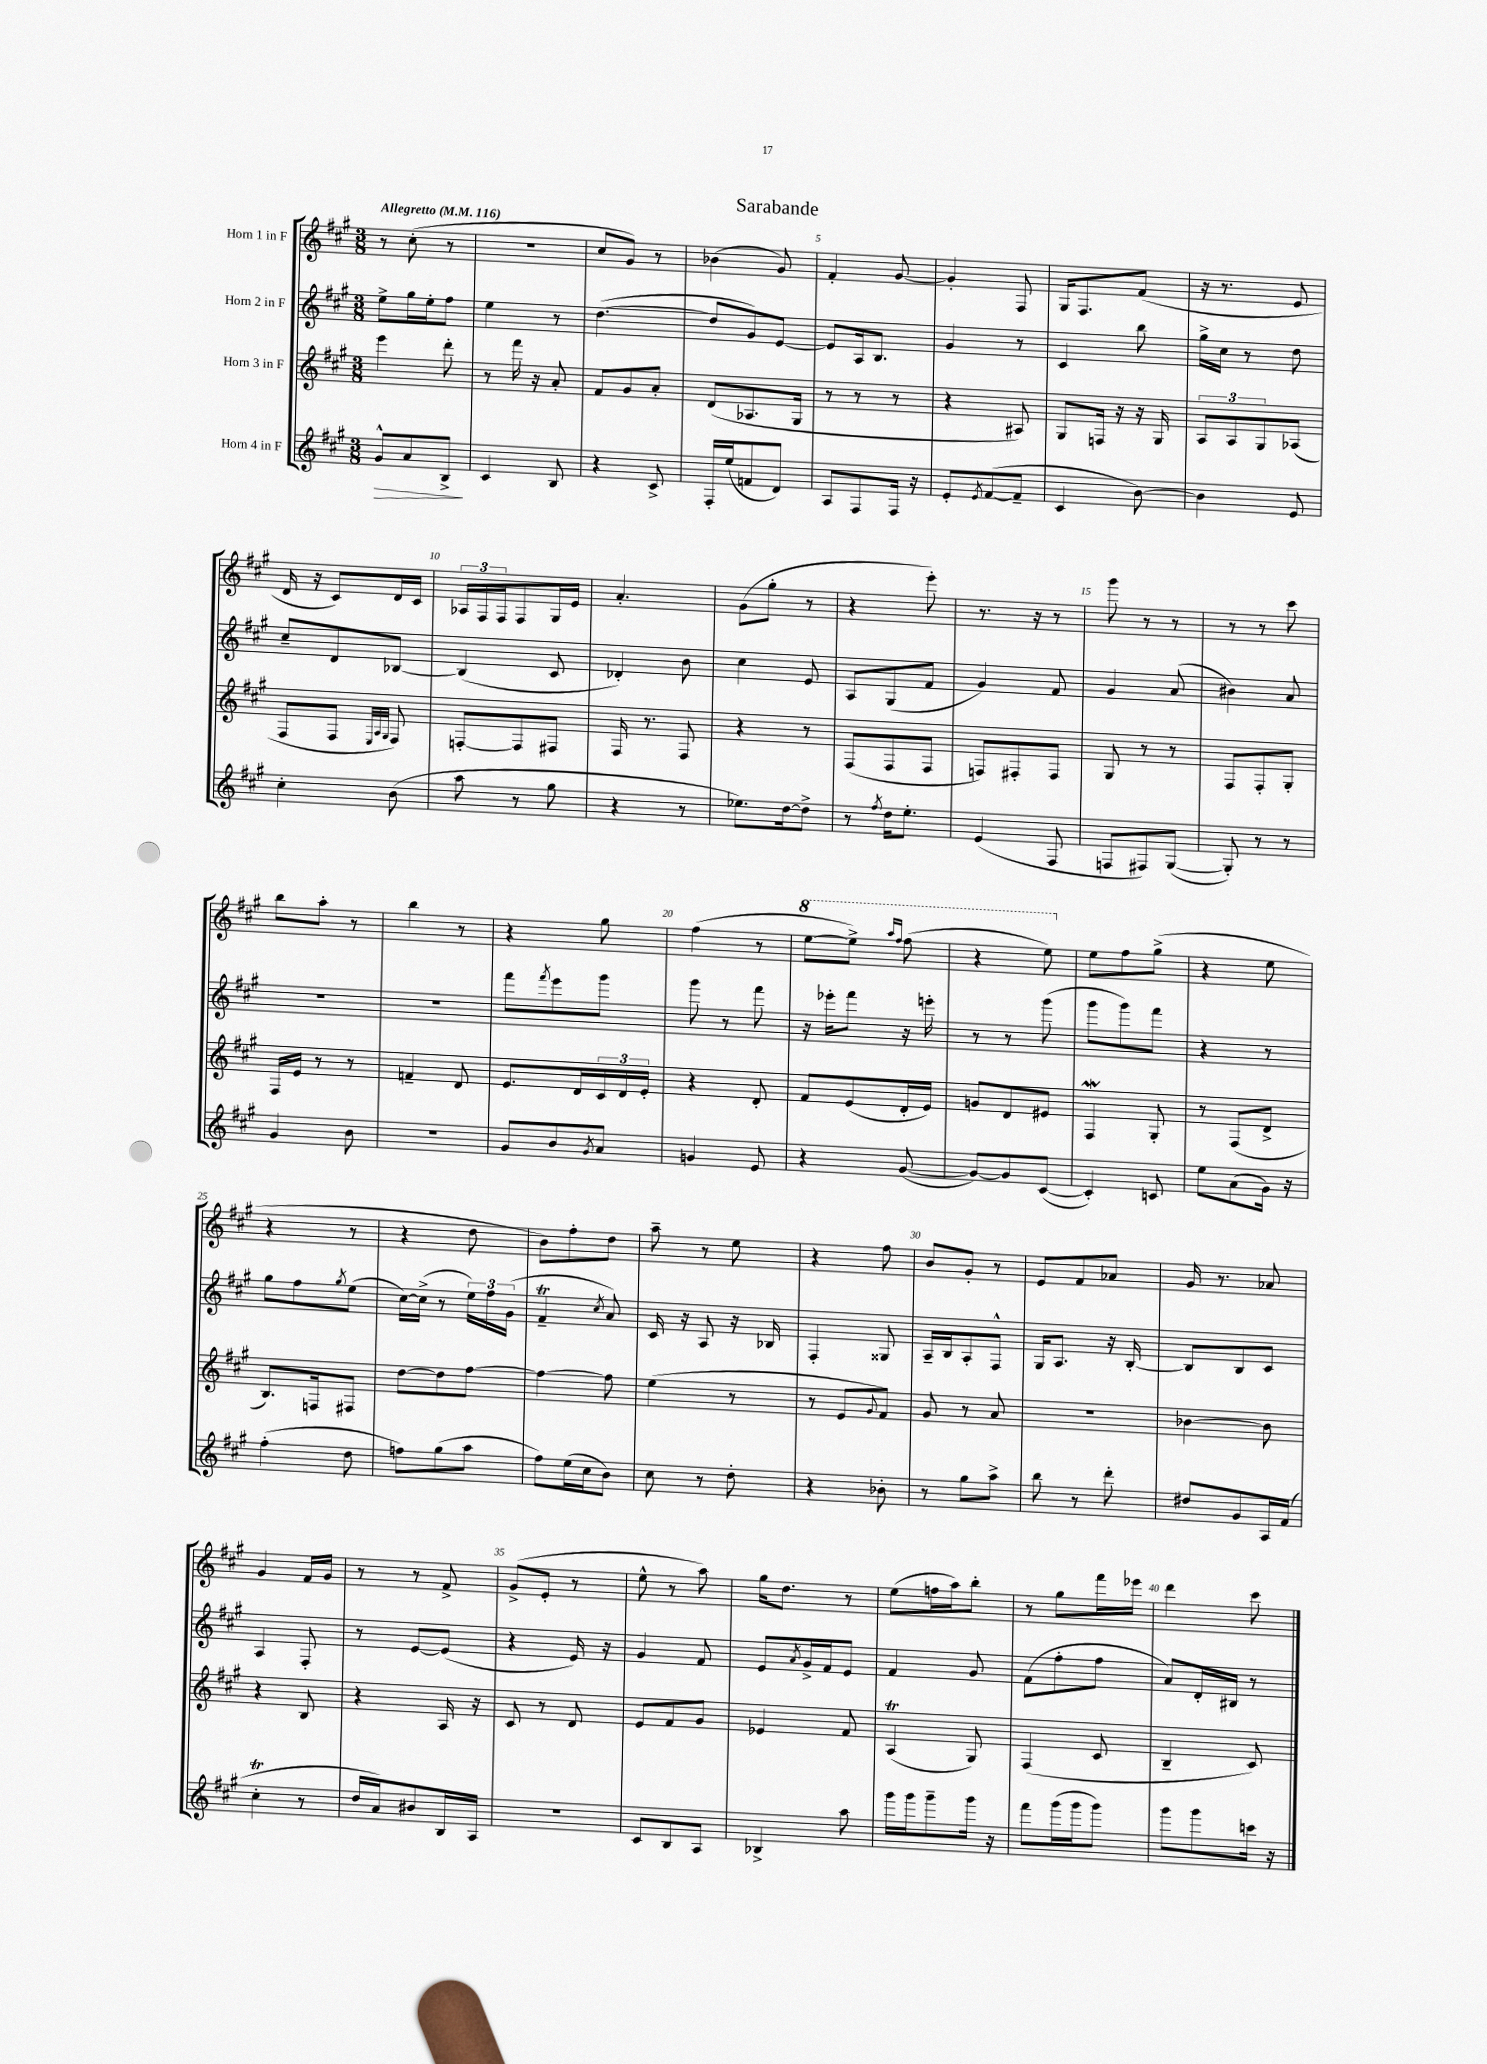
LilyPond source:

\header { title = "Sarabande" }
<<
\new StaffGroup <<
\new Staff = "s0" \with { instrumentName = "Horn 1 in F" } {
    \clef treble \key a \major \numericTimeSignature \time 3/8 \tempo "Allegretto" 4 = 116
    r8 cis''8-.( r8 |
    R4. |
    cis''8 gis'8) r8 |
    bes'4( gis'8) |
    fis'4-. gis'8~ |
    gis'4-. fis8 |
    gis16 fis8. fis'8( |
    r16 r8. e'8 |
    d'16 r16 cis'8) d'16 cis'16 |
    \tuplet 3/2 { aes16 fis16 fis16 } fis8 gis16 e'16 |
    a'4.-. |
    gis'8( gis''8-. r8 |
    r4 e'''8-.) |
    r8. r16 r8 |
    gis'''8 r8 r8 |
    r8 r8 cis'''8 |
    b''8 a''8-. r8 |
    b''4 r8 |
    r4 gis''8 |
    fis''4( r8 |
    \ottava #1 e'''8~ e'''8->) \grace { a'''16 fis'''16 } fis'''8( |
    r4 e'''8) \ottava #0 |
    e''8 fis''8 gis''8->( |
    r4 e''8 |
    r4 r8 |
    r4 d''8 |
    b'8) fis''8-. d''8 |
    a''8-- r8 e''8 |
    r4 fis''8 |
    b'8 gis'8-. r8 |
    e'8 fis'8 aes'8 |
    gis'16 r8. aes'8 |
    gis'4 fis'16 gis'16 |
    r8 r8 fis'8-> |
    gis'8->( e'8-. r8 |
    e''8-^ r8 a''8) |
    gis''16 d''8. r8 |
    e''8( f''16 a''16) b''8-. |
    r8 gis''8 fis'''16 ees'''16 |
    d'''4 cis'''8 \bar "|." |
}
\new Staff = "s1" \with { instrumentName = "Horn 2 in F" } {
    \clef treble \key a \major \numericTimeSignature \time 3/8
    e''8-> gis''16 e''16-. fis''8 |
    e''4 r8 |
    d''4.~( |
    d''8 gis'8) e'8~ |
    e'8 a16 b8. |
    gis'4 r8 |
    cis'4 b''8 |
    gis''16-> cis''16 r8 d''8 |
    cis''8-- d'8 bes8~ |
    bes4( cis'8 |
    des'4-.) b'8 |
    cis''4 e'8 |
    a8 gis8( fis'8 |
    gis'4) fis'8 |
    gis'4 a'8( |
    bis'4) a'8 |
    R4. |
    R4. |
    fis'''8 \acciaccatura { fis'''8 } e'''8 gis'''8 |
    gis'''8 r8 fis'''8 |
    r16 ees'''16-. fis'''8 r16 e'''16-. |
    r8 r8 gis'''8( |
    gis'''8 gis'''8) fis'''8 |
    r4 r8 |
    gis''8 fis''8 \acciaccatura { gis''8 } e''8( |
    cis''16~) cis''16->( r8 \tuplet 3/2 { e''16) fis''16 gis'16( } |
    fis'4--\trill \acciaccatura { cis''8 } a'8) |
    cis'16 r16 a8 r16 bes16 |
    fis4-. gisis8 |
    a16-- b16 a8-. fis8-^ |
    gis16 a8. r16 b16~-. |
    b8 b8 cis'8 |
    a4 fis8-. |
    r8 e'8~ e'8( |
    r4 e'16) r16 |
    gis'4 fis'8 |
    e'8 \acciaccatura { a'8 } gis'16-> fis'16 e'8 |
    fis'4 gis'8 |
    fis'8( fis''8-. fis''8 |
    a'8) d'16-. bis16 r8 \bar "|." |
}
\new Staff = "s2" \with { instrumentName = "Horn 3 in F" } {
    \clef treble \key a \major \numericTimeSignature \time 3/8
    e'''4 d'''8-. |
    r8 fis'''16 r16 a'8-. |
    fis'8 gis'8 a'8-. |
    d'8( aes8. gis16 |
    r8 r8 r8 |
    r4 ais8) |
    gis8 f16 r16 r16 gis16 |
    \tuplet 3/2 { a8 a8 gis8 } aes8( |
    fis8 fis8 \grace { e32 a32 gis32 } fis8) |
    f8~-. f8 fis8 |
    fis16 r8. fis8 |
    r4 r8 |
    fis8( fis8 fis8 |
    f8) fis8-. fis8 |
    gis8 r8 r8 |
    fis8 fis8-. gis8-. |
    fis16 e'16 r8 r8 |
    f'4-- d'8 |
    e'8. d'16 \tuplet 3/2 { cis'16 d'16 e'16-. } |
    r4 d'8-. |
    fis'8 e'8( d'16-. e'16) |
    g'8 d'8 eis'8 |
    fis4\mordent gis8-. |
    r8 fis8( d'8-> |
    b8.) f16 fis8 |
    d''8~ d''8 fis''8~ |
    fis''4~ fis''8 |
    e''4( r8 |
    r8 e'8 \appoggiatura { gis'8 } fis'8) |
    gis'8 r8 a'8 |
    R4. |
    bes'4~ bes'8 |
    r4 b8 |
    r4 a16 r16 |
    cis'8 r8 d'8 |
    e'8 fis'8 gis'8 |
    ees'4 fis'8 |
    a4\trill( gis8) |
    fis4( cis'8 |
    b4-- cis'8) \bar "|." |
}
\new Staff = "s3" \with { instrumentName = "Horn 4 in F" } {
    \clef treble \key a \major \numericTimeSignature \time 3/8
    gis'8-^\> a'8 b8->\! |
    cis'4 b8 |
    r4 cis'8-> |
    fis16-. e''16( f'8 d'8) |
    a8 fis8 fis16 r16 |
    e'8-. \acciaccatura { e'8 } fis'8~( fis'8-- |
    cis'4 b'8~) |
    b'4 e'8 |
    cis''4-. b'8( |
    a''8 r8 gis''8 |
    r4 r8 |
    ees''8.) d''16~ d''8-> |
    r8 \acciaccatura { fis''8 } d''16 e''8.-. |
    e'4( fis8 |
    f8 fis8) gis8~( |
    gis8-.) r8 r8 |
    gis'4 b'8 |
    R4. |
    gis'8 b'8 \acciaccatura { gis'8 } a'8 |
    g'4 e'8 |
    r4 gis'8~( |
    gis'8~) gis'8 cis'8~( |
    cis'4-.) c'8 |
    e''8 a'8( gis'16) r16 |
    fis''4-.( d''8 |
    f''8) gis''8( a''8 |
    fis''8) e''16( cis''16 b'8) |
    cis''8 r8 d''8-. |
    r4 bes'8-. |
    r8 gis''8 a''8-> |
    b''8 r8 d'''8-. |
    dis''8 gis'8 a16 fis'16( |
    cis''4-.\trill r8 |
    d''16 a'16) bis'8 b16 a16 |
    R4. |
    cis'8 b8 a8 |
    bes4-> a''8 |
    gis'''16 gis'''16 gis'''8-- gis'''16 r16 |
    fis'''8 gis'''16( gis'''16 gis'''8) |
    gis'''8 gis'''8 c'''16 r16 \bar "|." |
}
>>
>>
\layout { \context { \Score \override BarNumber.break-visibility = ##(#f #t #t) barNumberVisibility = #(every-nth-bar-number-visible 5) } }
